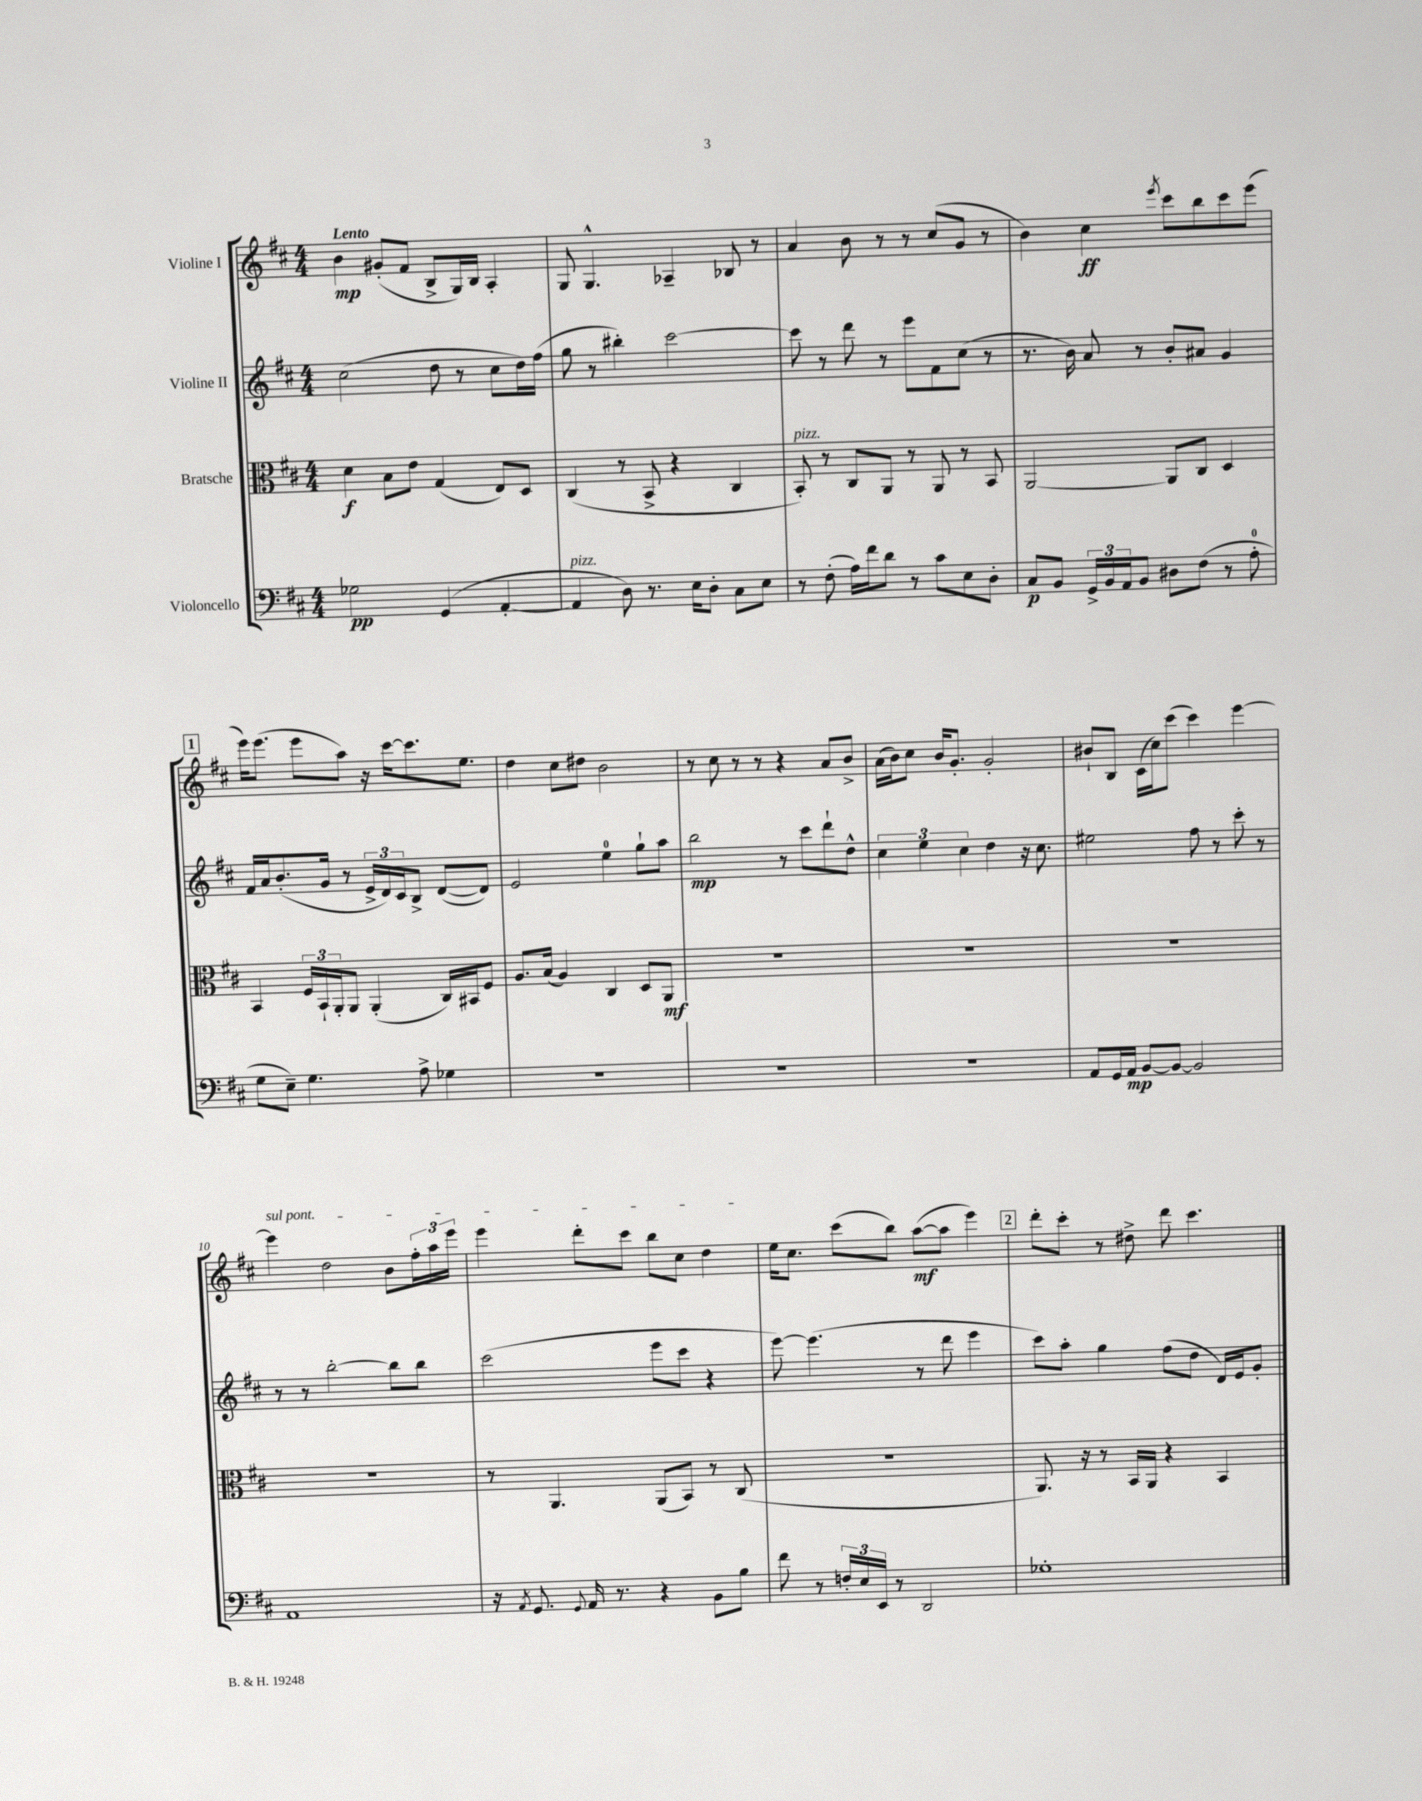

**kern	**dynam	**kern	**dynam	**kern	**dynam	**kern	**dynam
*part4	*part4	*part3	*part3	*part2	*part2	*part1	*part1
*staff4	*staff4	*staff3	*staff3	*staff2	*staff2	*staff1	*staff1
*I"Violoncello	*	*I"Bratsche	*	*I"Violine II	*	*I"Violine I	*
*clefF4	*	*clefC3	*	*clefG2	*	*clefG2	*
*k[f#c#]	*	*k[f#c#]	*	*k[f#c#]	*	*k[f#c#]	*
*M4/4	*	*M4/4	*	*M4/4	*	*M4/4	*
=1	=1	=1	=1	=1	=1	=1	=1
!	!	!	!	!	!	!LO:TX:a:B:t=Lento	!
2G-X\	pp	4d\	f	(2cc#\	.	4b\	mp
.	.	8B\L	.	.	.	(8g#X'/L	.
.	.	8e\J	.	.	.	8f#/J	.
(4GG/	.	(4G/	.	8dd\	.	8B^/L	.
.	.	.	.	8r	.	16G/L)	.
.	.	.	.	.	.	16B/JJ	.
[4AA'/	.	8E/L)	.	8cc#\L	.	4A'/	.
.	.	8D/J	.	16dd\L)	.	.	.
.	.	.	.	(16ff#\JJ	.	.	.
=2	=2	=2	=2	=2	=2	=2	=2
!LO:TX:a:i:t=pizz.	!	!	!	!	!	!	!
4AA/]	.	(4C#/	.	8gg\	.	8G/	.
.	.	.	.	8r	.	4.G^^/	.
8D\)	.	8r	.	4bb#X'\)	.	.	.
8.r	.	8BB^/	.	.	.	.	.
.	.	4r	.	[2ccc#\	.	4A-X~/	.
16E\KL	.	.	.	.	.	.	.
8D'\J	.	.	.	.	.	.	.
8C#\L	.	4C#/	.	.	.	8B-X/	.
8E\J	.	.	.	.	.	8r	.
=3	=3	=3	=3	=3	=3	=3	=3
!	!	!LO:TX:a:i:t=pizz.	!	!	!	!	!
8r	.	8BB'/)	.	8ccc#\]	.	4a/	.
(8F#'\	.	8r	.	8r	.	.	.
16A\LL)	.	8C#/L	.	8ddd\	.	8b\	.
16f#\J	.	.	.	.	.	.	.
8d\J	.	8AA/J	.	8r	.	8r	.
8r	.	8r	.	8eee\L	.	8r	.
8c#\L	.	8AA/	.	8f#\	.	(8cc#/L	.
8E\	.	8r	.	(8cc#\J	.	8g/J	.
8D'\J	.	8BB/	.	8r	.	8r	.
=4	=4	=4	=4	=4	=4	=4	=4
8C#/L	p	[2AA/	.	8.r	.	4b\)	.
8BB/J	.	.	.	.	.	.	.
.	.	.	.	16b\)	.	.	.
24GG^/LL	.	.	.	8a/	.	4cc#\	ff
24BB/	.	.	.	.	.	.	.
24AA/J	.	.	.	.	.	.	.
8BB/J	.	.	.	8r	.	.	.
.	.	.	.	.	.	8qeee/	.
8D#X\L	.	8AA/L]	.	8b'/L	.	8ccc#\L	.
(8F#\J	.	8C#/J	.	8a#X/J	.	8bb\	.
8r	.	4D/	.	4g/	.	8ccc#\	.
8A'\	.	.	.	.	.	(8eee\J	.
!!LO:LB:g=z
!!LO:REH:place=s1:t=1
=5	=5	=5	=5	=5	=5	=5	=5
8G\L	.	4BB/	.	16f#/LL	.	16eee\KL)	.
.	.	.	.	16a/J	.	(8.eee\J	.
8E~\J)	.	.	.	(8.b'/	.	.	.
4.G\	.	24F#/LL	.	.	.	8eee\L	.
.	.	24BB`/	.	.	.	.	.
.	.	.	.	16g/Jk	.	.	.
.	.	24AA'/J	.	.	.	.	.
.	.	8AA/J	.	8r	.	8aa\J)	.
.	.	(4AA'/	.	24e^/LL	.	16r	.
.	.	.	.	24d/)	.	.	.
.	.	.	.	.	.	[16ccc#\KL	.
.	.	.	.	24c#/J	.	.	.
8A^\	.	.	.	8B^/J	.	8.ccc#\]	.
4G-X\	.	16C#/LL)	.	([8d/L	.	.	.
.	.	16BB#X/J	.	.	.	8.ee\J	.
.	.	8F#/J	.	8d/J])	.	.	.
=6	=6	=6	=6	=6	=6	=6	=6
1r	.	8.A/L	.	2e/	.	4dd\	.
.	.	(16B/Jk	.	.	.	.	.
.	.	4A/)	.	.	.	8cc#\L	.
.	.	.	.	.	.	8dd#X\J	.
.	.	4C#/	.	4ee\	.	2b\	.
.	.	8D/L	.	8gg`\L	.	.	.
.	.	8AA/J	mf	8aa\J	.	.	.
=7	=7	=7	=7	=7	=7	=7	=7
1r	.	1r	.	2bb\	mp	8r	.
.	.	.	.	.	.	8cc#\	.
.	.	.	.	.	.	8r	.
.	.	.	.	.	.	8r	.
.	.	.	.	8r	.	4r	.
.	.	.	.	8ccc#\L	.	.	.
.	.	.	.	8ddd`\	.	8a/L	.
.	.	.	.	8dd^^\J	.	8b^/J	.
=8	=8	=8	=8	=8	=8	=8	=8
1r	.	1r	.	6cc#\	.	(16a\LL	.
.	.	.	.	.	.	16b\J)	.
.	.	.	.	.	.	8cc#\J	.
.	.	.	.	6ee\	.	.	.
.	.	.	.	.	.	16b/KL	.
.	.	.	.	.	.	8.g'/J	.
.	.	.	.	6cc#\	.	.	.
.	.	.	.	4dd\	.	2g'/	.
.	.	.	.	16r	.	.	.
.	.	.	.	8.cc#\	.	.	.
=9	=9	=9	=9	=9	=9	=9	=9
8AA/L	.	1r	.	2ee#X\	.	8b#X`/L	.
16GG/L	.	.	.	.	.	8B/J	.
16AA/JJ	mp	.	.	.	.	.	.
[8BB/L	.	.	.	.	.	(16c#\LL	.
.	.	.	.	.	.	16cc#\J)	.
8BB/J_	.	.	.	.	.	(8ccc#\J	.
2BB/]	.	.	.	8ff#\	.	4ccc#\)	.
.	.	.	.	8r	.	.	.
.	.	.	.	8ccc#'\	.	[4eee\	.
.	.	.	.	8r	.	.	.
!!LO:LB:g=z
=10	=10	=10	=10	=10	=10	=10	=10
!	!	!	!	!	!	!LO:TX:a:i:t=sul pont.	!
1AA	.	1r	.	8r	.	4eee\]	.
.	.	.	.	8r	.	.	.
.	.	.	.	[2bb'\	.	2dd\	.
.	.	.	.	8bb\L]	.	8b\L	.
.	.	.	.	8bb\J	.	24ff#'\L	.
.	.	.	.	.	.	24aa\	.
.	.	.	.	.	.	24eee\JJ	.
=11	=11	=11	=11	=11	=11	=11	=11
16r	.	8r	.	(2ccc#\	.	4eee\	.
8qAA/	.	.	.	.	.	.	.
8.GG/	.	.	.	.	.	.	.
.	.	4.AA/	.	.	.	.	.
8qqGG/	.	.	.	.	.	.	.
16AA/	.	.	.	.	.	8ddd'\L	.
8.r	.	.	.	.	.	.	.
.	.	.	.	.	.	8ccc#\J	.
4r	.	(8AA/L	.	8eee\L	.	8bb\L	.
.	.	8BB/J)	.	8ccc#\J	.	8cc#\J	.
8BB\L	.	8r	.	4r	.	4dd\	.
8B\J	.	(8C#/	.	.	.	.	.
=12	=12	=12	=12	=12	=12	=12	=12
8f#\	.	1r	.	[8eee\)	.	16ee\KL	.
.	.	.	.	.	.	8.cc#\J	.
8r	.	.	.	(4.eee\]	.	.	.
24Fn'/LL	.	.	.	.	.	(8ccc#\L	.
24E/	.	.	.	.	.	.	.
24EE/JJ	.	.	.	.	.	.	.
8r	.	.	.	.	.	8bb\J)	.
2DD/	.	.	.	8r	.	([8aa\L	mf
.	.	.	.	8ddd\	.	8aa\J]	.
.	.	.	.	4eee\	.	4eee\)	.
!!LO:REH:place=s1:t=2
=13	=13	=13	=13	=13	=13	=13	=13
1G-X'	.	8.AA/)	.	8ccc#\L)	.	8ddd'\L	.
.	.	.	.	8aa'\J	.	8ccc#'\J	.
.	.	16r	.	.	.	.	.
.	.	8r	.	4gg\	.	8r	.
.	.	16BB/LL	.	.	.	8dd#X^\	.
.	.	16AA/JJ	.	.	.	.	.
.	.	4r	.	(8ff#\L	.	8ddd\	.
.	.	.	.	8dd\J	.	4.ccc#\	.
.	.	4BB/	.	16d/LL)	.	.	.
.	.	.	.	16e/J	.	.	.
.	.	.	.	8g'/J	.	.	.
==	==	==	==	==	==	==	==
*-	*-	*-	*-	*-	*-	*-	*-
